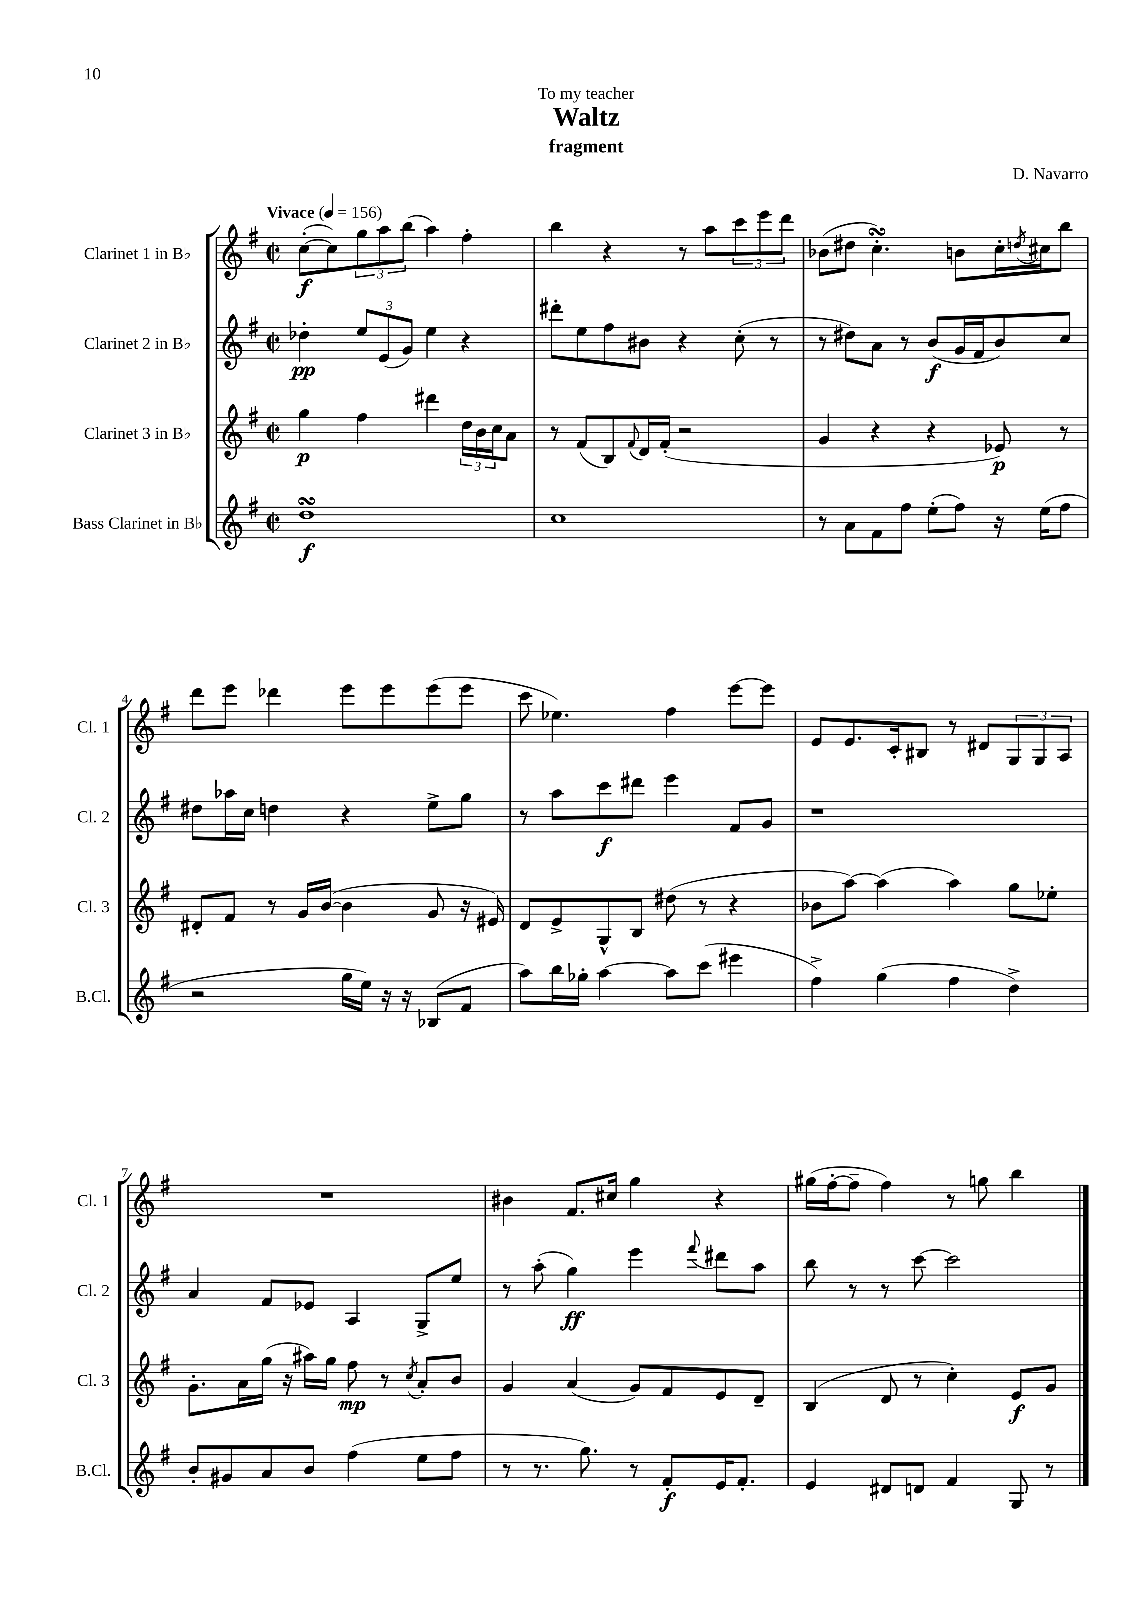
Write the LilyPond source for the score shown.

\header { title = "Waltz" composer = "D. Navarro" subtitle = "fragment" dedication = "To my teacher" }
<<
\new StaffGroup <<
\new Staff = "s0" \with { instrumentName = "Clarinet 1 in Bb" shortInstrumentName = "Cl. 1" } {
    \clef treble \key g \major \defaultTimeSignature \time 2/2 \tempo "Vivace" 4 = 156
    c''8~-.\f( c''8) \tuplet 3/2 { g''8 a''8 b''8( } a''4) fis''4-. |
    b''4 r4 r8 a''8 \tuplet 3/2 { c'''8 e'''8 d'''8 } |
    bes'8( dis''8 c''4.-.\turn) b'8 c''16-. \acciaccatura { d''8 } cis''16 b''8 |
    d'''8 e'''8 des'''4 e'''8 e'''8 e'''8( e'''8 |
    c'''8 ees''4.) fis''4 e'''8~ e'''8 |
    e'8 e'8. c'16-. bis8 r8 dis'8 \tuplet 3/2 { g8 g8 a8 } |
    R1 |
    bis'4 fis'8. cis''16 g''4 r4 |
    gis''16( fis''16~-. fis''8-- fis''4) r8 g''8 b''4 \bar "|." |
}
\new Staff = "s1" \with { instrumentName = "Clarinet 2 in Bb" shortInstrumentName = "Cl. 2" } {
    \clef treble \key g \major \defaultTimeSignature \time 2/2
    des''4-.\pp \tuplet 3/2 { e''8 e'8( g'8) } e''4 r4 |
    dis'''8-. e''8 fis''8 bis'8 r4 c''8-.( r8 |
    r8 dis''8) a'8 r8 b'8\f( g'16 fis'16 b'8) c''8 |
    dis''8 aes''16 c''16 d''4 r4 e''8-> g''8 |
    r8 a''8 c'''8\f dis'''8 e'''4 fis'8 g'8 |
    r1 |
    a'4 fis'8 ees'8 a4 g8-> e''8 |
    r8 a''8-.( g''4\ff) e'''4 \appoggiatura { fis'''8 } dis'''8 a''8 |
    b''8 r8 r8 c'''8~ c'''2 \bar "|." |
}
\new Staff = "s2" \with { instrumentName = "Clarinet 3 in Bb" shortInstrumentName = "Cl. 3" } {
    \clef treble \key g \major \defaultTimeSignature \time 2/2
    g''4\p fis''4 dis'''4 \tuplet 3/2 { d''16 b'16 c''16 } a'8 |
    r8 fis'8( b8) \appoggiatura { fis'8 } d'16 fis'16-.( r2 |
    g'4 r4 r4 ees'8\p) r8 |
    dis'8-. fis'8 r8 g'16 b'16~( b'4 g'8 r16 eis'16) |
    d'8 e'8-> g8-^ b8 dis''8( r8 r4 |
    bes'8 a''8~) a''4( a''4) g''8 ees''8-. |
    g'8.-. a'16 g''16( r16 ais''16) g''16 fis''8\mp r8 \acciaccatura { c''8 } a'8-. b'8 |
    g'4 a'4( g'8) fis'8 e'8 d'8-- |
    b4( d'8 r8 c''4-.) e'8\f g'8 \bar "|." |
}
\new Staff = "s3" \with { instrumentName = "Bass Clarinet in Bb" shortInstrumentName = "B.Cl." } {
    \clef treble \key g \major \defaultTimeSignature \time 2/2
    d''1\turn\f |
    c''1 |
    r8 a'8 fis'8 fis''8 e''8-.( fis''8) r16 e''16( fis''8 |
    r2 g''16 e''16) r16 r16 bes8( fis'8 |
    a''8) b''16 ges''16-. a''4~ a''8 c'''8( eis'''4 |
    fis''4->) g''4( fis''4 d''4->) |
    b'8-. gis'8 a'8 b'8 fis''4( e''8 fis''8 |
    r8 r8. g''8.) r8 fis'8-.\f e'16 fis'8.-. |
    e'4 dis'8 d'8 fis'4 g8 r8 \bar "|." |
}
>>
>>
